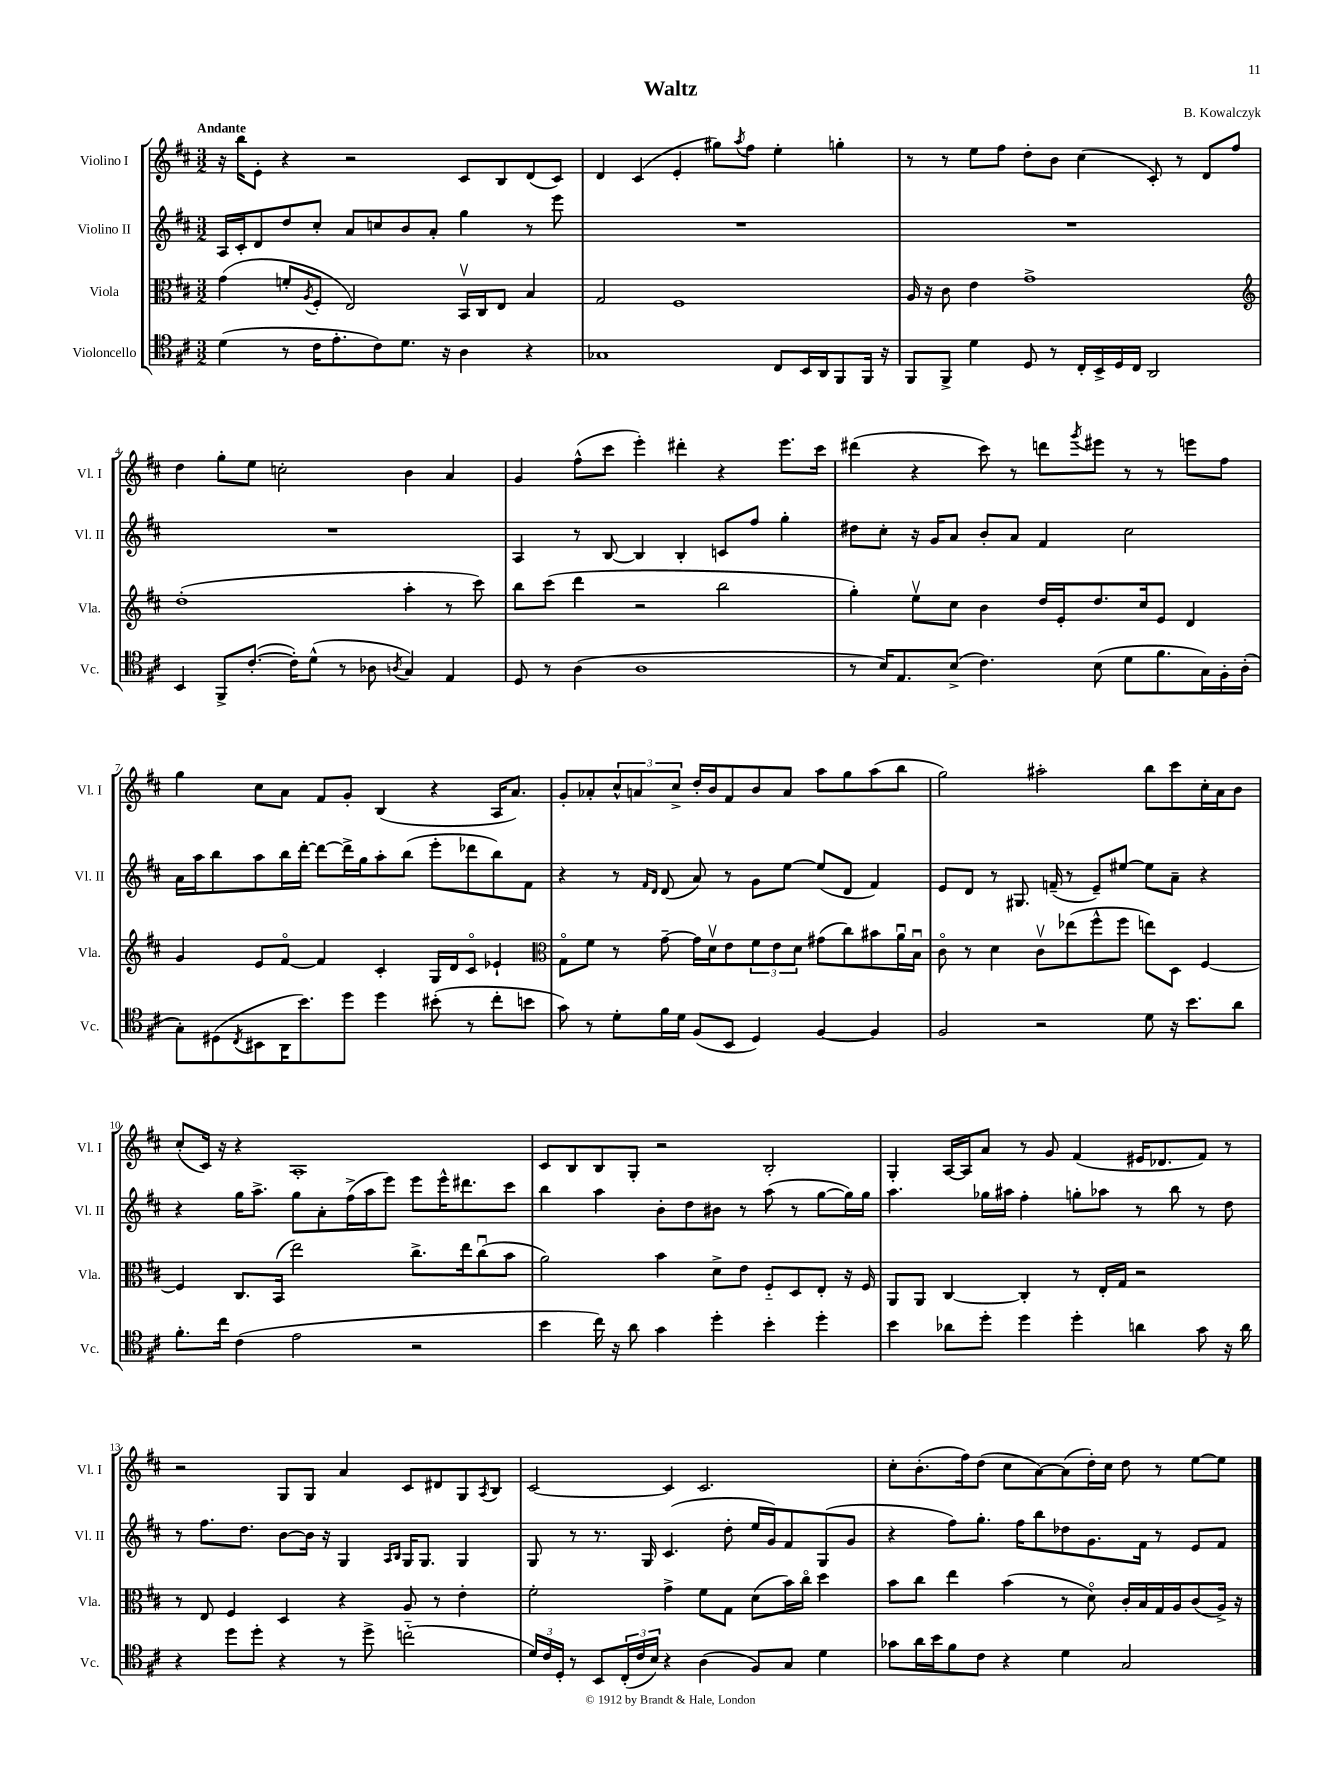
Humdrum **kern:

**kern	**kern	**kern	**kern
*staff4	*staff3	*staff2	*staff1
*clefC4	*clefC3	*clefG2	*clefG2
*k[f#c#]	*k[f#c#]	*k[f#c#]	*k[f#c#]
*M3/2	*M3/2	*M3/2	*M3/2
(4d	(4g	16A	16r
.	.	16c#'	16bb
.	.	8d	8e'
8r	8f'	8dd	4r
.	8qA	.	.
16c#	8F#'	8cc#'	.
8.e'	.	.	.
.	2E)	8a	2r
8c#)	.	8cc	.
8.d	.	8b	.
.	.	8a'	.
16r	.	.	.
4A	16BBv	4gg	8c#
.	16C#	.	.
.	8E	.	8B
4r	4B	8r	(8d
.	.	8eee	8c#)
=	=	=	=
1G-	2G	1.r	4d
.	.	.	(4c#
.	1F#	.	4e'
.	.	.	8gg#)
.	.	.	8qaa
.	.	.	8ff#
8C#	.	.	4ee'
16BB	.	.	.
16AA	.	.	.
8FF#	.	.	4gg'
16FF#	.	.	.
16r	.	.	.
=	=	=	=
8FF#	16A	1.r	8r
.	16r	.	.
8FF#^	8c#	.	8r
4d	4e	.	8ee
.	.	.	8ff#
8D	1g^	.	8dd'
8r	.	.	8b
16C#'	.	.	(4cc#
16BB^	.	.	.
16D	.	.	.
16C#	.	.	.
2AA	.	.	8c#')
.	.	.	8r
.	.	.	8d
.	.	.	8ff#
=	=	=	=
*	*clefG2	*	*
4BB	(1dd'	1.r	4dd
8FF#^	.	.	8gg'
([8.c#'	.	.	8ee
.	.	.	2cc'
16c#'])	.	.	.
(8d^^	.	.	.
8r	.	.	.
8A-	.	.	.
8qA	.	.	.
4G)	4aa'	.	4b
4E	8r	.	4a
.	8ccc#)	.	.
=	=	=	=
8D	8bb	4A	4g
8r	(8ccc#	.	.
(4A	4ddd	8r	(8ff#^^
.	.	[8B	8ccc#
1A	2r	4B]	4eee')
.	.	4B'	4ddd#'
.	2bb	8c	4r
.	.	8ff#	.
.	.	4gg'	8.eee
.	.	.	16ccc#
=	=	=	=
8r	4gg')	8dd#	(4ddd#
16B)	.	8cc#'	.
8.E	.	.	.
.	8eev	16r	4r
.	.	16g	.
(8B^	8cc#	8a	.
4.c#)	4b	8b'	8ccc#)
.	.	8a	8r
.	16dd	4f#	8ddd
.	16e'	.	.
.	.	.	8qggg
(8B	8.dd	.	8eee#
8d	.	2cc#	8r
.	16cc#	.	.
8.f#	8e	.	8r
.	4d	.	8eee
16G)	.	.	.
16F#'	.	.	8ff#
(16A'	.	.	.
=	=	=	=
8G')	4g	16a	4gg
.	.	16aa	.
(8D#	.	8bb	.
8qC#	.	.	.
8BB#	8e	8aa	8cc#
16AA	[8f#o	16bb	8a
8.b)	.	[16ddd'	.
.	4f#]	8ddd_	8f#
8dd	.	16ddd^]	8g'
.	.	16gg	.
4dd	4c#'	8aa'	(4B
.	.	(8bb	.
(8b#'	16G	8eee'	4r
.	16d	.	.
8r	8c#o	8ddd-	.
8cc#'	4e-`	8bb)	16A
.	.	.	8.a)
8b	.	8f#	.
=	=	=	=
*	*clefC3	*	*
8g)	8Go	4r	8g'
8r	8f#	.	8a-'
8d'	8r	8r	12cc#^^
.	.	.	12a
.	.	16qqf#	.
.	.	16qqd	.
16f#	[8g~	(8d	.
.	.	.	12cc#^
16d	.	.	.
(8F#	16g]	8a)	16dd'
.	16dv	.	16b
8BB	8e	8r	8f#
4D)	12f#	8g	8b
.	12e	.	.
.	.	[8ee	8a
.	12d	.	.
[4F#	(8g#	(8ee]	8aa
.	8cc#)	8d	8gg
4F#]	8b#	4f#)	(8aa
.	16au	.	8bb
.	16Bu	.	.
=	=	=	=
2F#	8c#o	8e	2gg)
.	8r	8d	.
.	4d	8r	.
.	.	8.G#	.
2r	8c#v	.	2aa#'
.	.	(16f~	.
.	(8ee-	8r	.
.	8ff#^^	8e~)	.
.	8ff#	[8ee#	.
8d	8ee)	8ee#]	8bb
16r	8D	8a~	8ccc#
8.b	.	.	.
.	[4F#	4r	16cc#'
.	.	.	16a
8a	.	.	8b
=	=	=	=
8.f#'	4F#]	4r	(8cc#'
.	.	.	16c#)
16cc#	.	.	16r
(4c#	8.C#	16gg	4r
.	.	8.aa^	.
.	(16BB	.	.
2e	2ee)	8gg	1A'
.	.	8a'	.
.	.	(16ff#^	.
.	.	16aa	.
.	.	8eee)	.
2r	8.cc#^	8eee	.
.	.	16eee^^	.
.	16ee	8.ddd#	.
.	(8cc#u	.	.
.	8b	8ccc#	.
=	=	=	=
4b	2a)	4bb	8c#
.	.	.	8B
16cc#)	.	4aa	8B
16r	.	.	.
8a	.	.	8G'
4g	4b	8b'	2r
.	.	8dd	.
4dd'	8d^	8b#	.
.	8e	8r	.
4b'	8F#'~	(8aa	2B'
.	8D	8r	.
4dd'	8E'	[8gg	.
.	16r	16gg])	.
.	16F#	16gg	.
=	=	=	=
4b	8AA	4.aa	4G'
.	8AA	.	.
8a-	[4C#	.	[16A
.	.	.	16A]
8dd'	.	16gg-	8a
.	.	16aa#	.
4dd	4C#']	4ff#'	8r
.	.	.	8g
4dd'	8r	8gg'	(4f#
.	16E'	8aa-	.
.	16G	.	.
4a	2r	8r	16e#
.	.	.	8.d-
.	.	8bb	.
8g	.	8r	8f#)
16r	.	8dd	8r
16a	.	.	.
=	=	=	=
4r	8r	8r	2r
.	8E	8.ff#	.
8dd	4F#	.	.
.	.	8.dd	.
8dd'	.	.	.
4r	4D	[8b	8G
.	.	16b]	8G
.	.	16r	.
8r	4r	4G	4a
8dd^	.	.	.
.	.	16qqA	.
.	.	16qqB	.
(2cc'~	8A	16G	8c#
.	.	8.G	.
.	8r	.	8d#
.	4e'	4G	8G
.	.	.	8qA
.	.	.	8B
=	=	=	=
24d)	2f#'	8G	[2c#
24c#	.	.	.
24D'	.	.	.
8r	.	8r	.
8BB	.	8.r	.
(24C#'	.	.	.
24c#	.	.	.
.	.	16G	.
24B)	.	.	.
4r	4g^	(4.c#	4c#]
(4A	8f#	.	2.c#
.	8G	8dd'	.
8F#)	(8d	16ee	.
.	.	16g)	.
8G	16b)	8f#	.
.	16cc#o	.	.
4d	4dd	(8G	.
.	.	8g	.
=	=	=	=
8g-	8b	4r	8cc#'
16a	8cc#	.	(8.b'
16b	.	.	.
8f#	4ee	8ff#)	.
.	.	.	16ff#)
8c#	.	8.gg'	(8dd
4r	(4b	.	8cc#
.	.	16ff#	.
.	.	8bb	[8a)
4d	8r	8dd-	(8a]
.	8do)	8.g	16dd')
.	.	.	16cc#
2G	16c#'	.	8dd
.	16B	16f#	.
.	16G	8r	8r
.	16A	.	.
.	(8c#	8e	[8ee
.	16A^)	8f#	8ee]
.	16r	.	.
==	==	==	==
*-	*-	*-	*-
